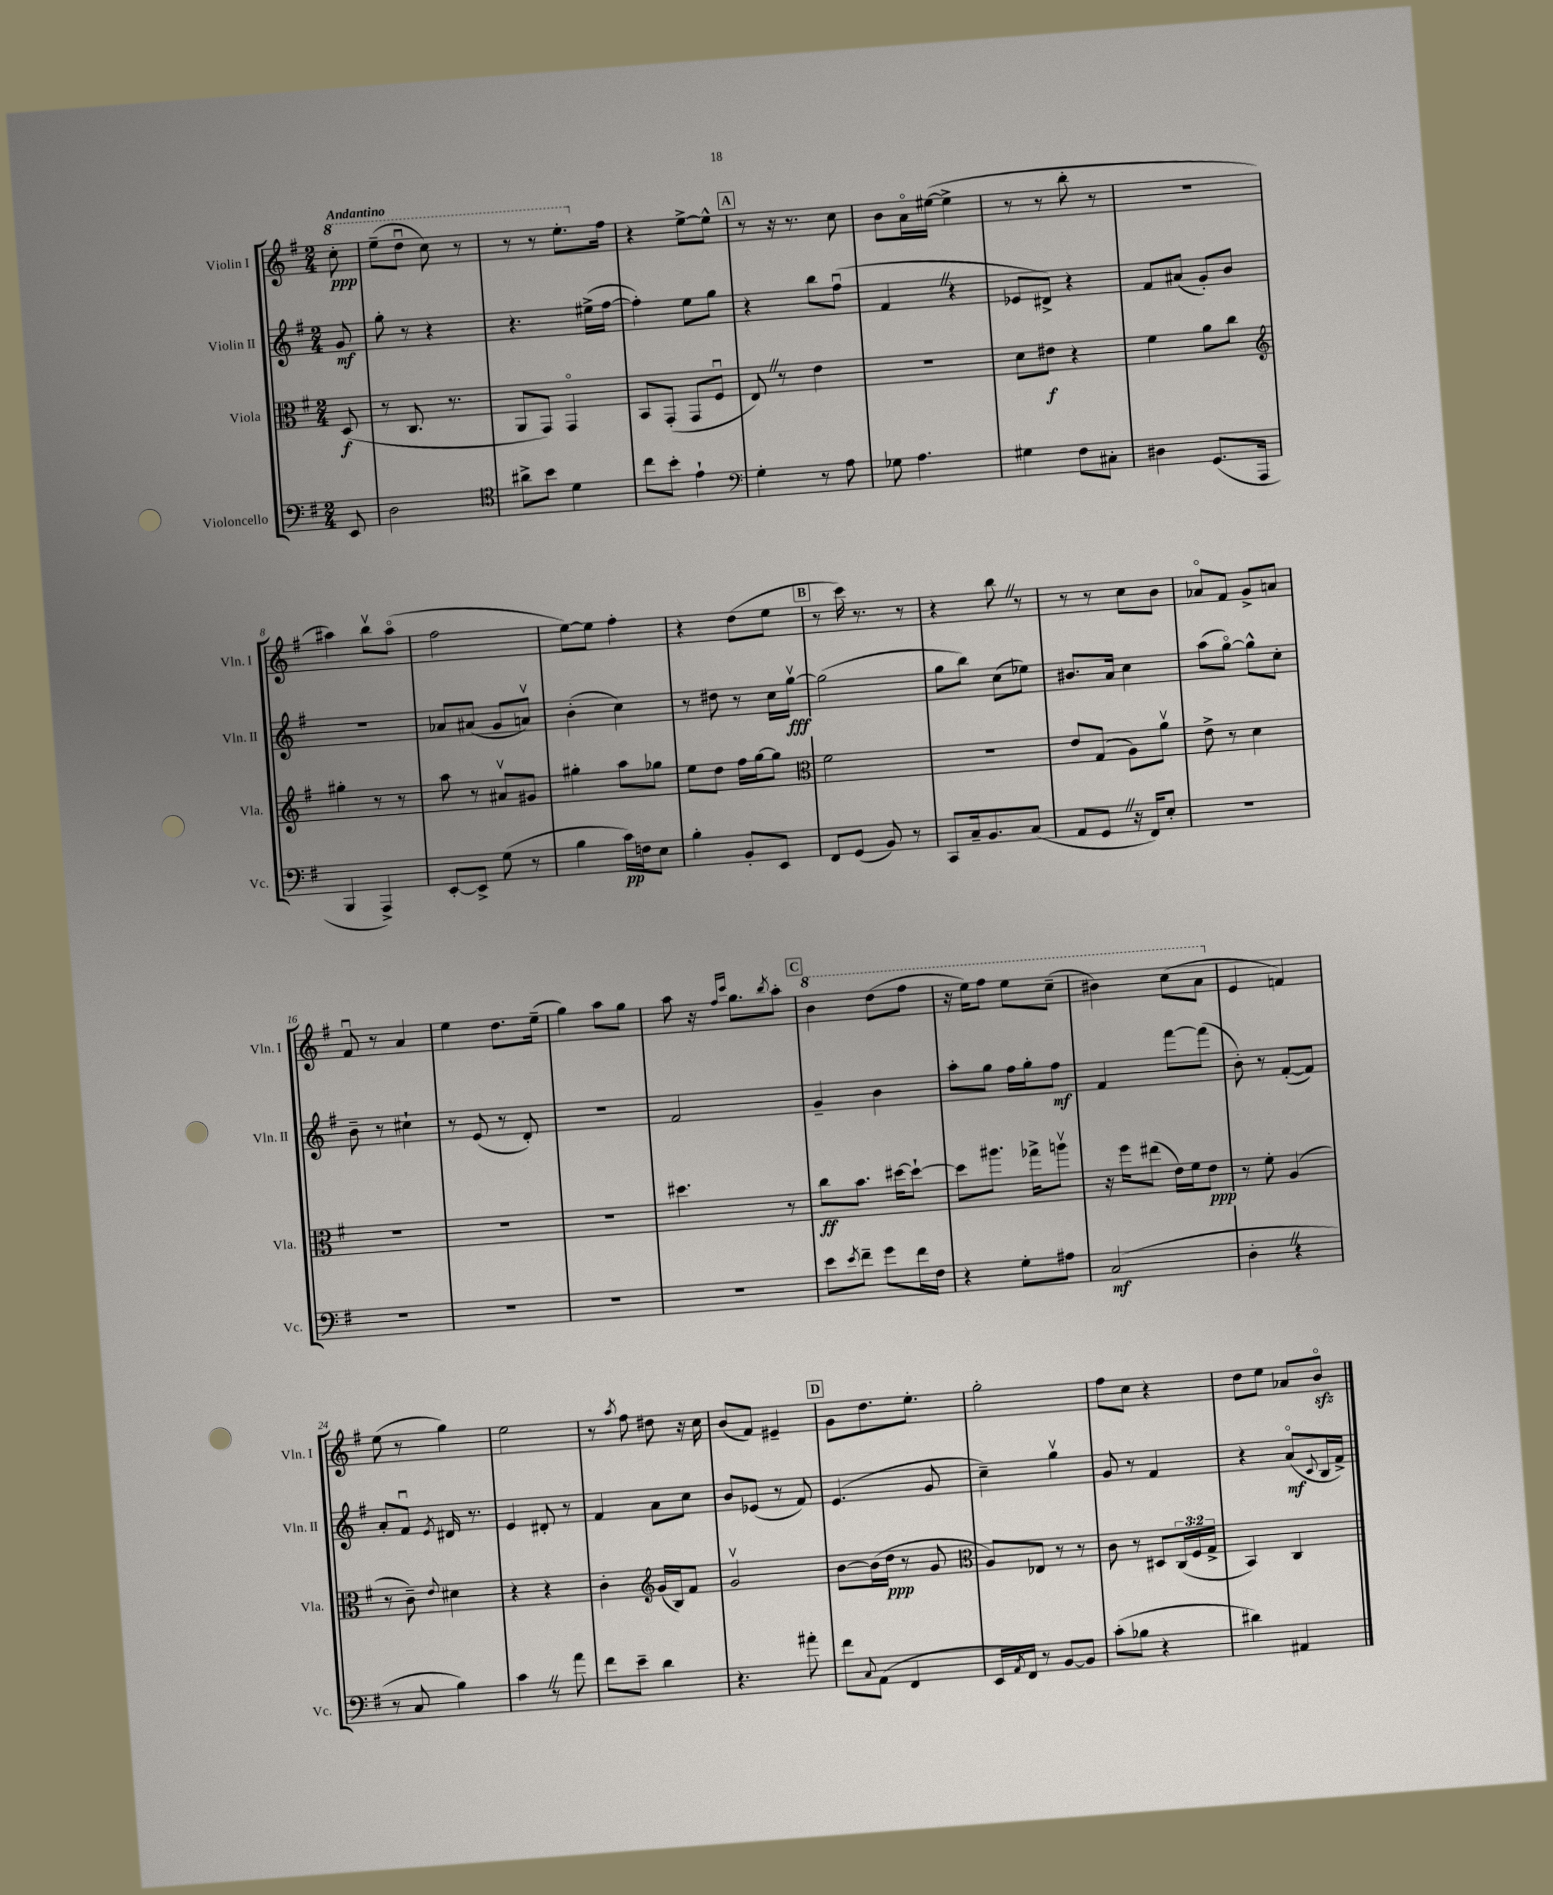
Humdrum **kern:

**kern	**dynam	**kern	**dynam	**kern	**dynam	**kern	**dynam
*part4	*part4	*part3	*part3	*part2	*part2	*part1	*part1
*staff4	*staff4	*staff3	*staff3	*staff2	*staff2	*staff1	*staff1
*I"Violoncello	*	*I"Viola	*	*I"Violin II	*	*I"Violin I	*
*I'Vc.	*	*I'Vla.	*	*I'Vln. II	*	*I'Vln. I	*
*clefF4	*	*clefC3	*	*clefG2	*	*clefG2	*
*k[f#]	*	*k[f#]	*	*k[f#]	*	*k[f#]	*
*M2/4	*	*M2/4	*	*M2/4	*	*M2/4	*
*	*	*	*	*	*	*8va	*
=	=	=	=	=	=	=	=
!	!	!	!	!	!	!LO:TX:a:B:t=Andantino	!
8EE/	.	(8D/	f	8g/	mf	8ccc'\	ppp
=1	=1	=1	=1	=1	=1	=1	=1
2D\	.	8r	.	8gg'\	.	(8eee~\L	.
.	.	8.C/	.	8r	.	8dddu\J	.
.	.	.	.	4r	.	8ccc\)	.
.	.	8.r	.	.	.	.	.
.	.	.	.	.	.	8r	.
=2	=2	=2	=2	=2	=2	=2	=2
*clefC4	*	*	*	*	*	*	*
8a#X^\L	.	8AA/L	.	4.r	.	8r	.
8b\J	.	8GG/J)	.	.	.	8r	.
4d\	.	4GG/	.	.	.	8.eee'\L	.
.	.	.	.	(16ee#X^\LL	.	.	.
*	*	*	*	*	*	*X8va	*
.	.	.	.	[16ff#\JJ	.	16ff#\Jk	.
=3	=3	=3	=3	=3	=3	=3	=3
8cc\L	.	8BB/L	.	4ff#'\])	.	4r	.
8b'\J	.	(8GG'/J	.	.	.	.	.
4e`\	.	8GG/L	.	8ee\L	.	[8ee^\L	.
.	.	8F#u/J	.	8gg\J	.	8ee^^\J]	.
!!LO:REH:place=s1:t=A
=4	=4	=4	=4	=4	=4	=4	=4
*clefF4	*	*	*	*	*	*	*
4G'\	.	8EZ/)	.	4r	.	8r	.
.	.	8r	.	.	.	16r	.
.	.	.	.	.	.	8.r	.
8r	.	4e\	.	8bb\L	.	.	.
8A\	.	.	.	(8ff#u\J	.	8cc\	.
=5	=5	=5	=5	=5	=5	=5	=5
8G-X\	.	2r	.	4f#Z/	.	8b\L	.
4.A\	.	.	.	.	.	16a\L	.
.	.	.	.	.	.	([16ee#X\JJ	.
.	.	.	.	4r	.	4ee#^\]	.
=6	=6	=6	=6	=6	=6	=6	=6
4G#X\	.	8d\L	.	8e-X/L	.	8r	.
.	.	8e#X\J	f	8d#X^/J)	.	8r	.
8F#\L	.	4r	.	4r	.	8bb'\	.
8C#X'\J	.	.	.	.	.	8r	.
=7	=7	=7	=7	=7	=7	=7	=7
4D#X\	.	4f#\	.	8f#/L	.	2r	.
.	.	.	.	(8a#X/J	.	.	.
(8.GG/L	.	8a\L	.	8g'/L)	.	.	.
.	.	8cc\J	.	8b/J	.	.	.
16AAA/Jk	.	.	.	.	.	.	.
!!LO:LB:g=z
=8	=8	=8	=8	=8	=8	=8	=8
*	*	*clefG2	*	*	*	*	*
4BBB/	.	4gg#X'\	.	2r	.	4aa#X\)	.
4AAA^/)	.	8r	.	.	.	8bbv\L	.
.	.	8r	.	.	.	(8aa#\J	.
=9	=9	=9	=9	=9	=9	=9	=9
[8EE'/L	.	8aa\	.	8a-X/L	.	2ff#\	.
8EE^/J]	.	8r	.	(8a#X/J	.	.	.
(8G\	.	8a#Xv/L	.	8g/L	.	.	.
8r	.	8g#X/J	.	8anv/J)	.	.	.
=10	=10	=10	=10	=10	=10	=10	=10
4B\	.	4gg#X'\	.	(4b'\	.	[8ee\L)	.
.	.	.	.	.	.	8ee\J]	.
16c\LL)	pp	8aa\L	.	4cc\)	.	4ff#'\	.
16Fn\J	.	.	.	.	.	.	.
8E\J	.	8gg-X\J	.	.	.	.	.
=11	=11	=11	=11	=11	=11	=11	=11
4B'\	.	8ee\L	.	8r	.	4r	.
.	.	8dd\J	.	8dd#X\	.	.	.
8BB'/L	.	16ff#\LL	.	8r	.	(8dd\L	.
.	.	[16gg\J	.	.	.	.	.
8EE/J	.	8gg\J]	.	16cc\LL	.	8ee\J	.
.	.	.	.	[16ggv\JJ	fff	.	.
!!LO:REH:place=s1:t=B
=12	=12	=12	=12	=12	=12	=12	=12
*	*	*clefC3	*	*	*	*	*
8FF#/L	.	2f#\	.	(2gg\]	.	8r	.
(8GG/J	.	.	.	.	.	16ccc\)	.
.	.	.	.	.	.	8.r	.
8BB/)	.	.	.	.	.	.	.
8r	.	.	.	.	.	8r	.
=13	=13	=13	=13	=13	=13	=13	=13
8CC/L	.	2r	.	8gg\L	.	4r	.
16C~/k	.	.	.	8bb\J)	.	.	.
8.BB/	.	.	.	.	.	.	.
.	.	.	.	(8cc\L	.	8bbZ\	.
(8C/J	.	.	.	8ee-X\J)	.	8r	.
=14	=14	=14	=14	=14	=14	=14	=14
8AA/L	.	8e/L	.	8.b#X/L	.	8r	.
8GGZ/J	.	(8G/J	.	.	.	8r	.
.	.	.	.	16a/Jk	.	.	.
16r	.	8A\L)	.	4cc\	.	8cc\L	.
16FF#/KL)	.	.	.	.	.	.	.
8E'/J	.	8av\J	.	.	.	8b\J	.
=15	=15	=15	=15	=15	=15	=15	=15
2r	.	8e^\	.	(8aa\L	.	8a-X/L	.
.	.	8r	.	[8gg\J)	.	8f#/J	.
.	.	4d\	.	8gg^^\L]	.	8g^/L	.
.	.	.	.	8cc'\J	.	8an/J	.
!!LO:LB:g=z
=16	=16	=16	=16	=16	=16	=16	=16
2r	.	2r	.	8b~\	.	8f#u/	.
.	.	.	.	8r	.	8r	.
.	.	.	.	4cc#X`\	.	4a/	.
=17	=17	=17	=17	=17	=17	=17	=17
2r	.	2r	.	8r	.	4ee\	.
.	.	.	.	(8e/	.	.	.
.	.	.	.	8r	.	8.dd\L	.
.	.	.	.	8d'/)	.	.	.
.	.	.	.	.	.	(16ee~\Jk	.
=18	=18	=18	=18	=18	=18	=18	=18
2r	.	2r	.	2r	.	4gg\)	.
.	.	.	.	.	.	8aa\L	.
.	.	.	.	.	.	8gg\J	.
=19	=19	=19	=19	=19	=19	=19	=19
2r	.	4.dd#X\	.	2f#/	.	8aa\	.
.	.	.	.	.	.	16r	.
.	.	.	.	.	.	16qqff#/LL	.
.	.	.	.	.	.	16qqccc/JJ	.
.	.	.	.	.	.	8.gg\L	.
.	.	.	.	.	.	8qbb/	.
.	.	8r	.	.	.	8aa'\J	.
!!LO:REH:place=s1:t=C
=20	=20	=20	=20	=20	=20	=20	=20
*	*	*	*	*	*	*8va	*
8e\L	.	8cc\L	ff	4g~/	.	4bb\	.
8qe/	.	.	.	.	.	.	.
8f#~\J	.	8.b\J	.	.	.	.	.
8g\L	.	.	.	4b\	.	(8ddd\L	.
.	.	[16dd#X\KL	.	.	.	.	.
16f#\L	.	8dd#`\J_	.	.	.	8fff#\J	.
16F#\JJ	.	.	.	.	.	.	.
=21	=21	=21	=21	=21	=21	=21	=21
4r	.	8dd#\L]	.	8aa'\L	.	16r	.
.	.	.	.	.	.	16eee\KL)	.
.	.	8.aa#X\J	.	8gg\J	.	8fff#\J	.
8G'\L	.	.	.	16ff#\LL	.	8eee\L	.
.	.	16gg-X^\KL	.	16gg'\J	.	.	.
8A#X\J	.	8aanv\J	.	8ff#\J	mf	(8ccc~\J	.
=22	=22	=22	=22	=22	=22	=22	=22
(2C/	mf	16r	.	4f#/	.	4bb#X\)	.
.	.	16ff#\KL	.	.	.	.	.
.	.	(8ee#X\J	.	.	.	.	.
.	.	16e\LL)	.	[8fff#\L	.	(8ccc\L	.
.	.	16f#\J	.	.	.	.	.
.	.	8e\J	ppp	(8fff#\J]	.	8aa\J	.
=23	=23	=23	=23	=23	=23	=23	=23
*	*	*	*	*	*	*X8va	*
4D'Z\	.	8r	.	8b'\)	.	4e/	.
.	.	8f#'\	.	8r	.	.	.
4r	.	(4A/	.	([8f#'/L	.	4fn/)	.
.	.	.	.	8f#/J])	.	.	.
!!LO:LB:g=z
=24	=24	=24	=24	=24	=24	=24	=24
8r	.	8r	.	8a'/L	.	(8ee\	.
8C/	.	8c~\)	.	8f#u/J	.	8r	.
.	.	8qqe/	.	8qe/	.	.	.
4B\)	.	4d#X\	.	16d#X/	.	4gg\)	.
.	.	.	.	8.r	.	.	.
=25	=25	=25	=25	=25	=25	=25	=25
4cZ\	.	4r	.	4e/	.	2ee\	.
8r	.	4r	.	8d#X'/	.	.	.
8a\	.	.	.	8r	.	.	.
=26	=26	=26	=26	=26	=26	=26	=26
8f#\L	.	4c'\	.	4f#/	.	8r	.
.	.	.	.	.	.	8qaa/	.
8e~\J	.	.	.	.	.	8ff#\	.
*	*	*clefG2	*	*	*	*	*
4d\	.	(16g/LL	.	8a\L	.	8dd#X\	.
.	.	16B/J)	.	.	.	.	.
.	.	8f#/J	.	8cc\J	.	16r	.
.	.	.	.	.	.	16cc\	.
=27	=27	=27	=27	=27	=27	=27	=27
4.r	.	2gv/	.	8b/L	.	(8b/L	.
.	.	.	.	(8e-X/J	.	8f#/J)	.
.	.	.	.	8r	.	4e#X~/	.
8a#X'\	.	.	.	8f#/)	.	.	.
!!LO:REH:place=s1:t=D
=28	=28	=28	=28	=28	=28	=28	=28
8f#\L	.	[8b\L	.	(4.e/	.	8g\L	.
8qqC/	.	.	.	.	.	.	.
(8AA\J	.	(16b\L]	.	.	.	8.dd\	.
.	.	16dd\JJ	ppp	.	.	.	.
4FF#/	.	8r	.	.	.	.	.
.	.	.	.	.	.	8.ee'\J	.
.	.	8g/	.	8g/	.	.	.
=29	=29	=29	=29	=29	=29	=29	=29
*	*	*clefC3	*	*	*	*	*
16EE/LL	.	8A/L)	.	4cc~\)	.	2gg'\	.
8qAA/	.	.	.	.	.	.	.
16FF#/JJ)	.	.	.	.	.	.	.
8r	.	8E-X/J	.	.	.	.	.
[8BB/L	.	8r	.	4ggv\	.	.	.
8BB/J]	.	8r	.	.	.	.	.
=30	=30	=30	=30	=30	=30	=30	=30
(8c'\L	.	8c\	.	8g/	.	8ff#\L	.
8B-X\J	.	8r	.	8r	.	8cc\J	.
4r	.	8D#X/L	.	4f#/	.	4r	.
.	.	(24C/L	.	.	.	.	.
.	.	24F#/	.	.	.	.	.
.	.	24G^/JJ	.	.	.	.	.
=31	=31	=31	=31	=31	=31	=31	=31
4d#X\)	.	4BB/)	.	4r	.	8dd\L	.
.	.	.	.	.	.	8ee\J	.
4AA#X/	.	4C/	.	(8a/L	mf	8a-X/L	.
.	.	.	.	8qqc/	.	.	.
.	.	.	.	16B/L	.	8bzz/J	.
.	.	.	.	16f#^/JJ)	.	.	.
==	==	==	==	==	==	==	==
*-	*-	*-	*-	*-	*-	*-	*-
